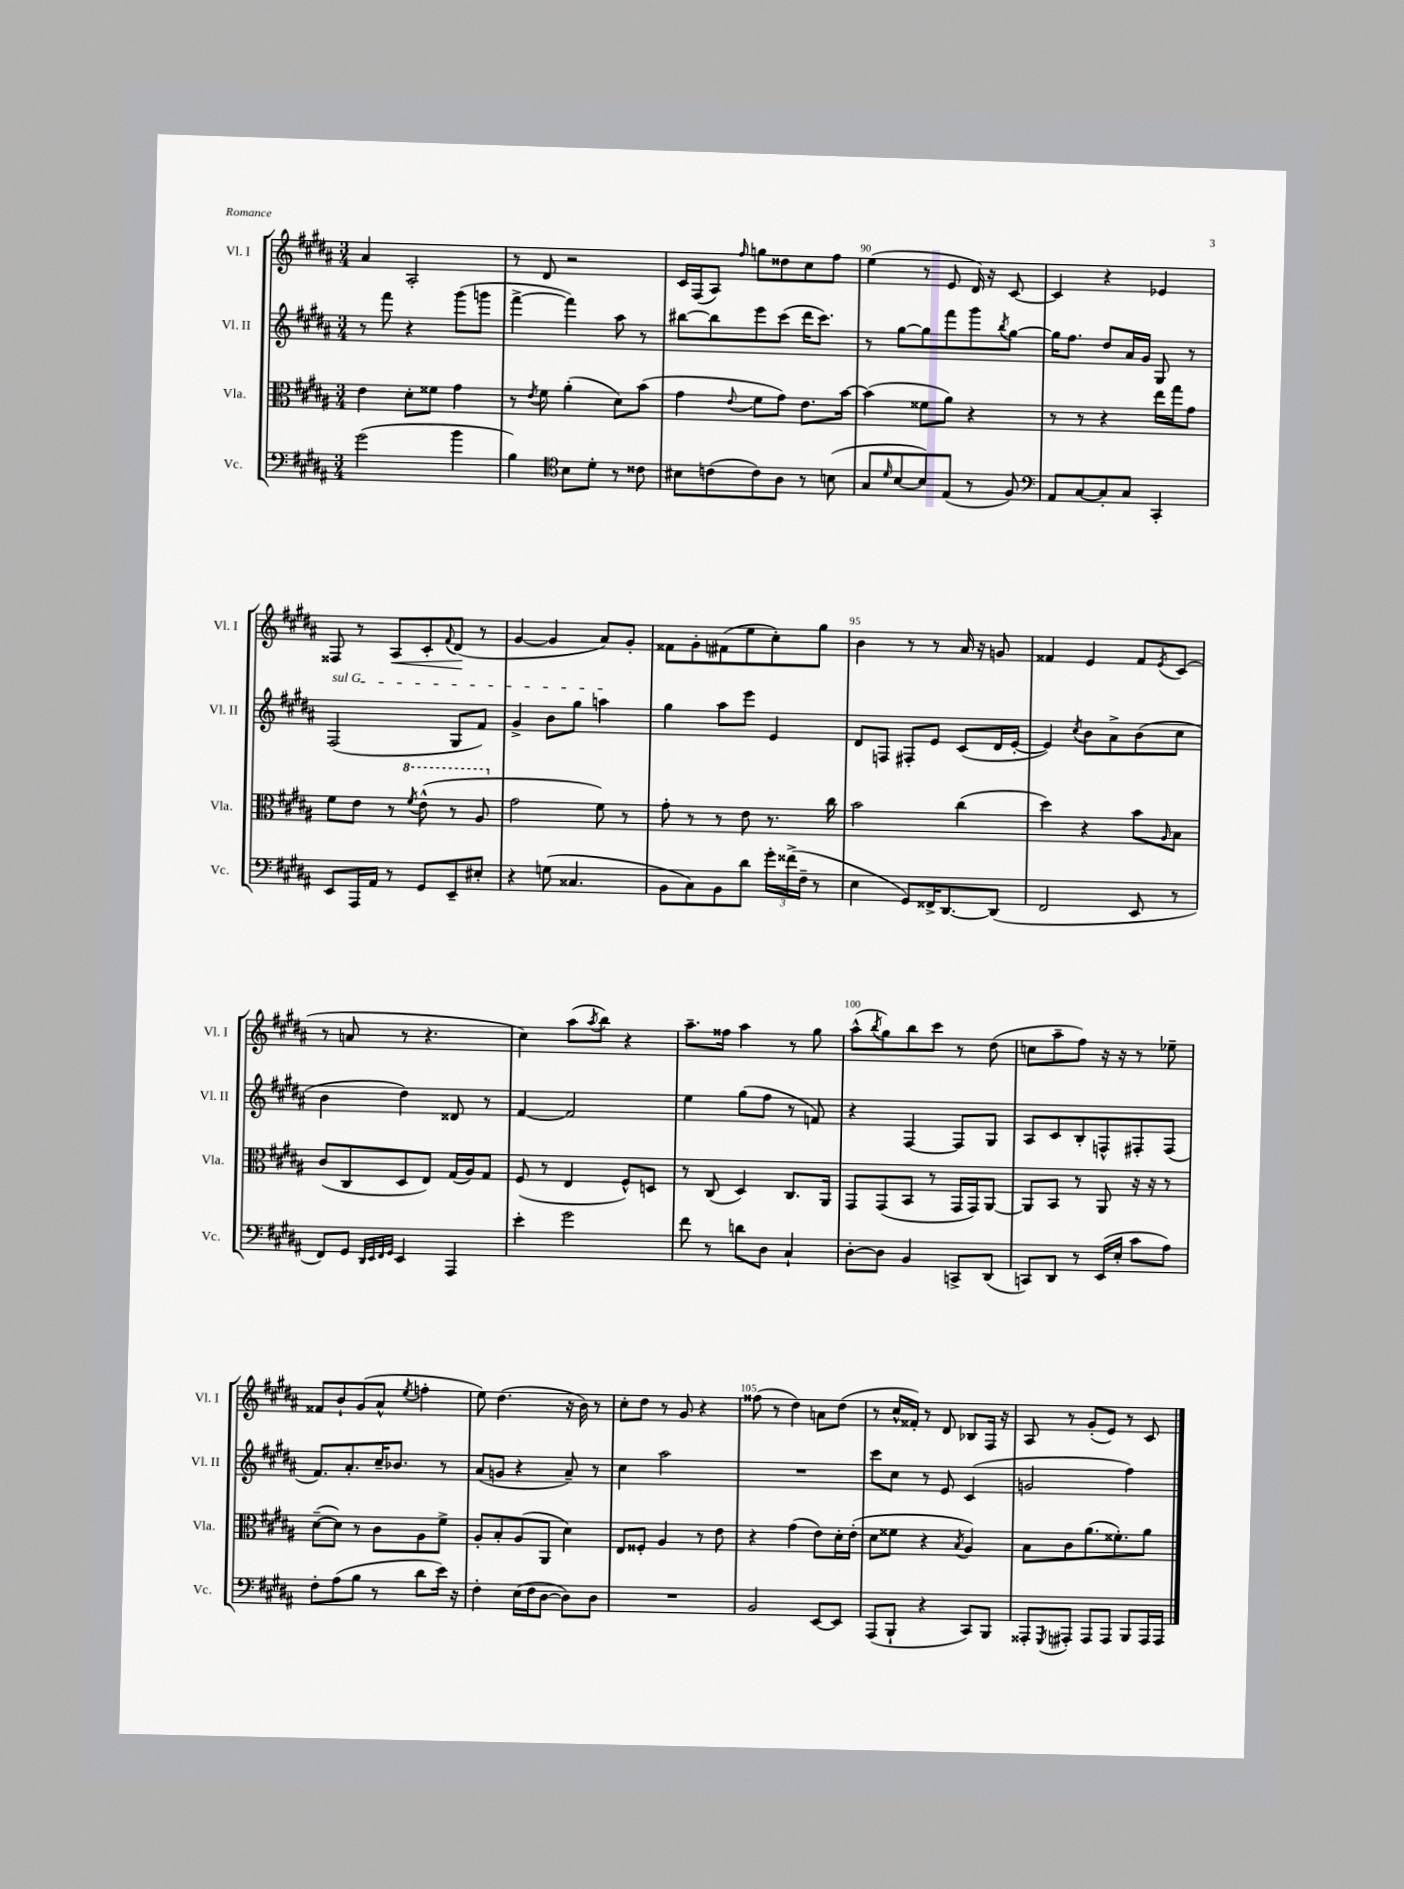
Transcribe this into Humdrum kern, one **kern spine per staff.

**kern	**kern	**kern	**kern
*staff4	*staff3	*staff2	*staff1
*clefF4	*clefC3	*clefG2	*clefG2
*k[f#c#g#d#a#]	*k[f#c#g#d#a#]	*k[f#c#g#d#a#]	*k[f#c#g#d#a#]
*M3/4	*M3/4	*M3/4	*M3/4
(2g#	4e	8r	4a#
.	.	8fff#	.
.	8d#'	4r	2A#'
.	8f##	.	.
4b	4g#	(8ggg#	.
.	.	8ggg	.
=	=	=	=
4B)	8r	[4fff#^	8r
.	8qe	.	.
.	8f#	.	8d#
*clefC4	*	*	*
8B	(4a#'	4fff#])	2r
8d#'	.	.	.
8r	8d#)	8aa#	.
8c##	(8b	8r	.
=	=	=	=
8B#	4g#	[8bb#	16c#
.	.	.	(16F#
(8c	.	8bb#]	8A#)
.	8qqe	.	16qqff#
8c)	8f#	8eee	8gg
8A#	8g#)	(8ccc#	8dd##
8r	8.e	16ddd#	8cc#
.	.	8.ccc#)	.
(8B	.	.	8ff#
.	[16b	.	.
=	=	=	=
8G#	(4b]	8r	(4ee
16qqd#	.	.	.
[8B	.	[8gg#	.
8B])	8f##	8gg#]	8r
(8E	8a#)	8fff#	8e
8r	4r	8ggg#	16d#)
.	.	.	16r
.	.	8qbb	.
8F#)	.	[8gg#	[8c#
=	=	=	=
*clefF4	*	*	*
8AA#	8r	16gg#]	4c#]
.	.	8.ff#	.
[8C#	8r	.	.
8C#']	4r	8dd#	4r
8C#	.	16a#	.
.	.	16g#	.
4CC#'	16ee	8G#	4e-
.	16gg#	.	.
.	8g#	8r	.
=	=	=	=
8EE	8f#	(2F#	8F##
16AAA#	8e	.	8r
16AA#	.	.	.
8r	8r	.	8A#
.	8qff#	.	.
8GG#	(8ee^^	.	8c#'
.	.	.	8qqf#
8EE~	8r	8G#	(8d#
8E#'	8a#	8f#)	8r
=	=	=	=
4r	2g#	4g#^	[4g#
(8G	.	8b	4g#]
4.C##	.	8gg#	.
.	8f#)	4aa	8a#)
.	8r	.	8g#'
=	=	=	=
8BB	8g#'	4gg#	8f##
8C#)	8r	.	8g#'
8BB	8r	8aa#	(8f#
8d#	8e	8eee	8ee
24g#'	8.r	4e	8cc#')
(24f##^	.	.	.
24F#~	.	.	.
8r	.	.	8gg#
.	16cc#	.	.
=	=	=	=
4E	2b	8d#	4b
.	.	8F	.
8GG#)	.	8F#'	8r
16FF##^	.	8e	8r
[8.DD#	.	.	.
.	(4cc#	(8c#	16a#
.	.	.	16r
(8DD#]	.	16d#	8g
.	.	[16e'	.
=	=	=	=
2FF#	4dd#)	4e])	4f##
.	.	8qcc#	.
.	4r	8b	4e
.	.	8a#^	.
8EE	8b	(8b	8f##
.	16qqA#	.	8qe
8r	8B	8cc#	(8c#
=	=	=	=
8FF#)	(8c#	4b	8r
8GG#	8C#	.	8a
32qqDD#	.	.	.
32qqEE	.	.	.
32qqFF#	.	.	.
32qqGG#	.	.	.
4EE	8D#	4dd#)	8r
.	8E)	.	4.r
4AAA#	(16G#	8d##	.
.	16A#)	.	.
.	8G#	8r	.
=	=	=	=
4e'	(8F#	[4f#	4cc#)
.	8r	.	.
2g#	4E	2f#]	(8aa#
.	.	.	8qaa#
.	.	.	8bb)
.	8F#^^)	.	4r
.	8D	.	.
=	=	=	=
8f#	8r	4ee	8.aa#~
8r	(8C#	.	.
.	.	.	16ff##
8d	4D#)	(8gg#	4aa#
8D#	.	8ff#	.
4C#`	8.C#	8r	8r
.	.	8f)	8gg#
.	16AA#	.	.
=	=	=	=
[8D#'	8GG#	4r	(8aa#^^
.	.	.	8qbb
8D#]	(8GG#	.	8gg#)
4BB	8BB	[4F#	8bb
.	8r	.	8ccc#
8CC^	16GG#	8F#]	8r
.	16GG#)	.	.
(8DD#	[8AA#	8G#	(8dd#
=	=	=	=
8CC)	8AA#]	8A#	8cc
8DD#	8BB	8c#	8aa#~
8r	8r	8B'	8ff#)
(16EE	8AA#	8F^^	16r
16E'	.	.	16r
8c#	16r	8F#'	8r
.	16r	.	.
8A#)	8r	(8F#	8ee-~
=	=	=	=
8F#'	([8d#~	8.f#)	8f##
(8A#	8d#])	.	8b`
.	.	8.a#'	.
8B	8r	.	(8g#
8r	8c#	16cc#~	8a#^^
.	.	8.b-	.
.	.	.	8qee
8d#	8A#	.	4ff'
16e)	8f#^	8r	.
16r	.	.	.
=	=	=	=
4F#'	8A#'	(8a#	8ee)
.	8B'	8g	(4.dd#
(16E	(8A#	4r	.
16F#	.	.	.
[8D#	8AA#	.	.
8D#])	4d#)	8a#~)	16r
.	.	.	16b)
8D#	.	8r	8r
=	=	=	=
2.r	8E	4cc#	8cc#'
.	8F##'	.	8dd#
.	4A#	2aa#	8r
.	.	.	8g#
.	8r	.	4r
.	8e	.	.
=	=	=	=
2BB	4r	2.r	(8ff##
.	.	.	8r
.	(4g#	.	4dd#)
[8EE	8e)	.	8a
8EE]	16d#'	.	(8dd#
.	(16e'	.	.
=	=	=	=
(8AAA#	8d#	8ccc#	8r
8BBB`	8f##	8cc#	16cc#^^
.	.	.	16f##')
4r	4r	8r	8r
.	.	8e	8d#
.	8qB	.	.
8CC#)	4A#)	(4c#	8B-
8BBB	.	.	16F#
.	.	.	16r
=	=	=	=
8AAA##'	8B	2g	8A#
8qGGG#	.	.	.
8AAA#'	8c#	.	8r
8AAA#	(8.a#	.	(8g#'
8AAA#	.	.	8e)
.	8.f##')	.	.
8BBB	.	4ff#)	8r
16AAA#	8a#	.	8c#
16AAA#	.	.	.
==	==	==	==
*-	*-	*-	*-
